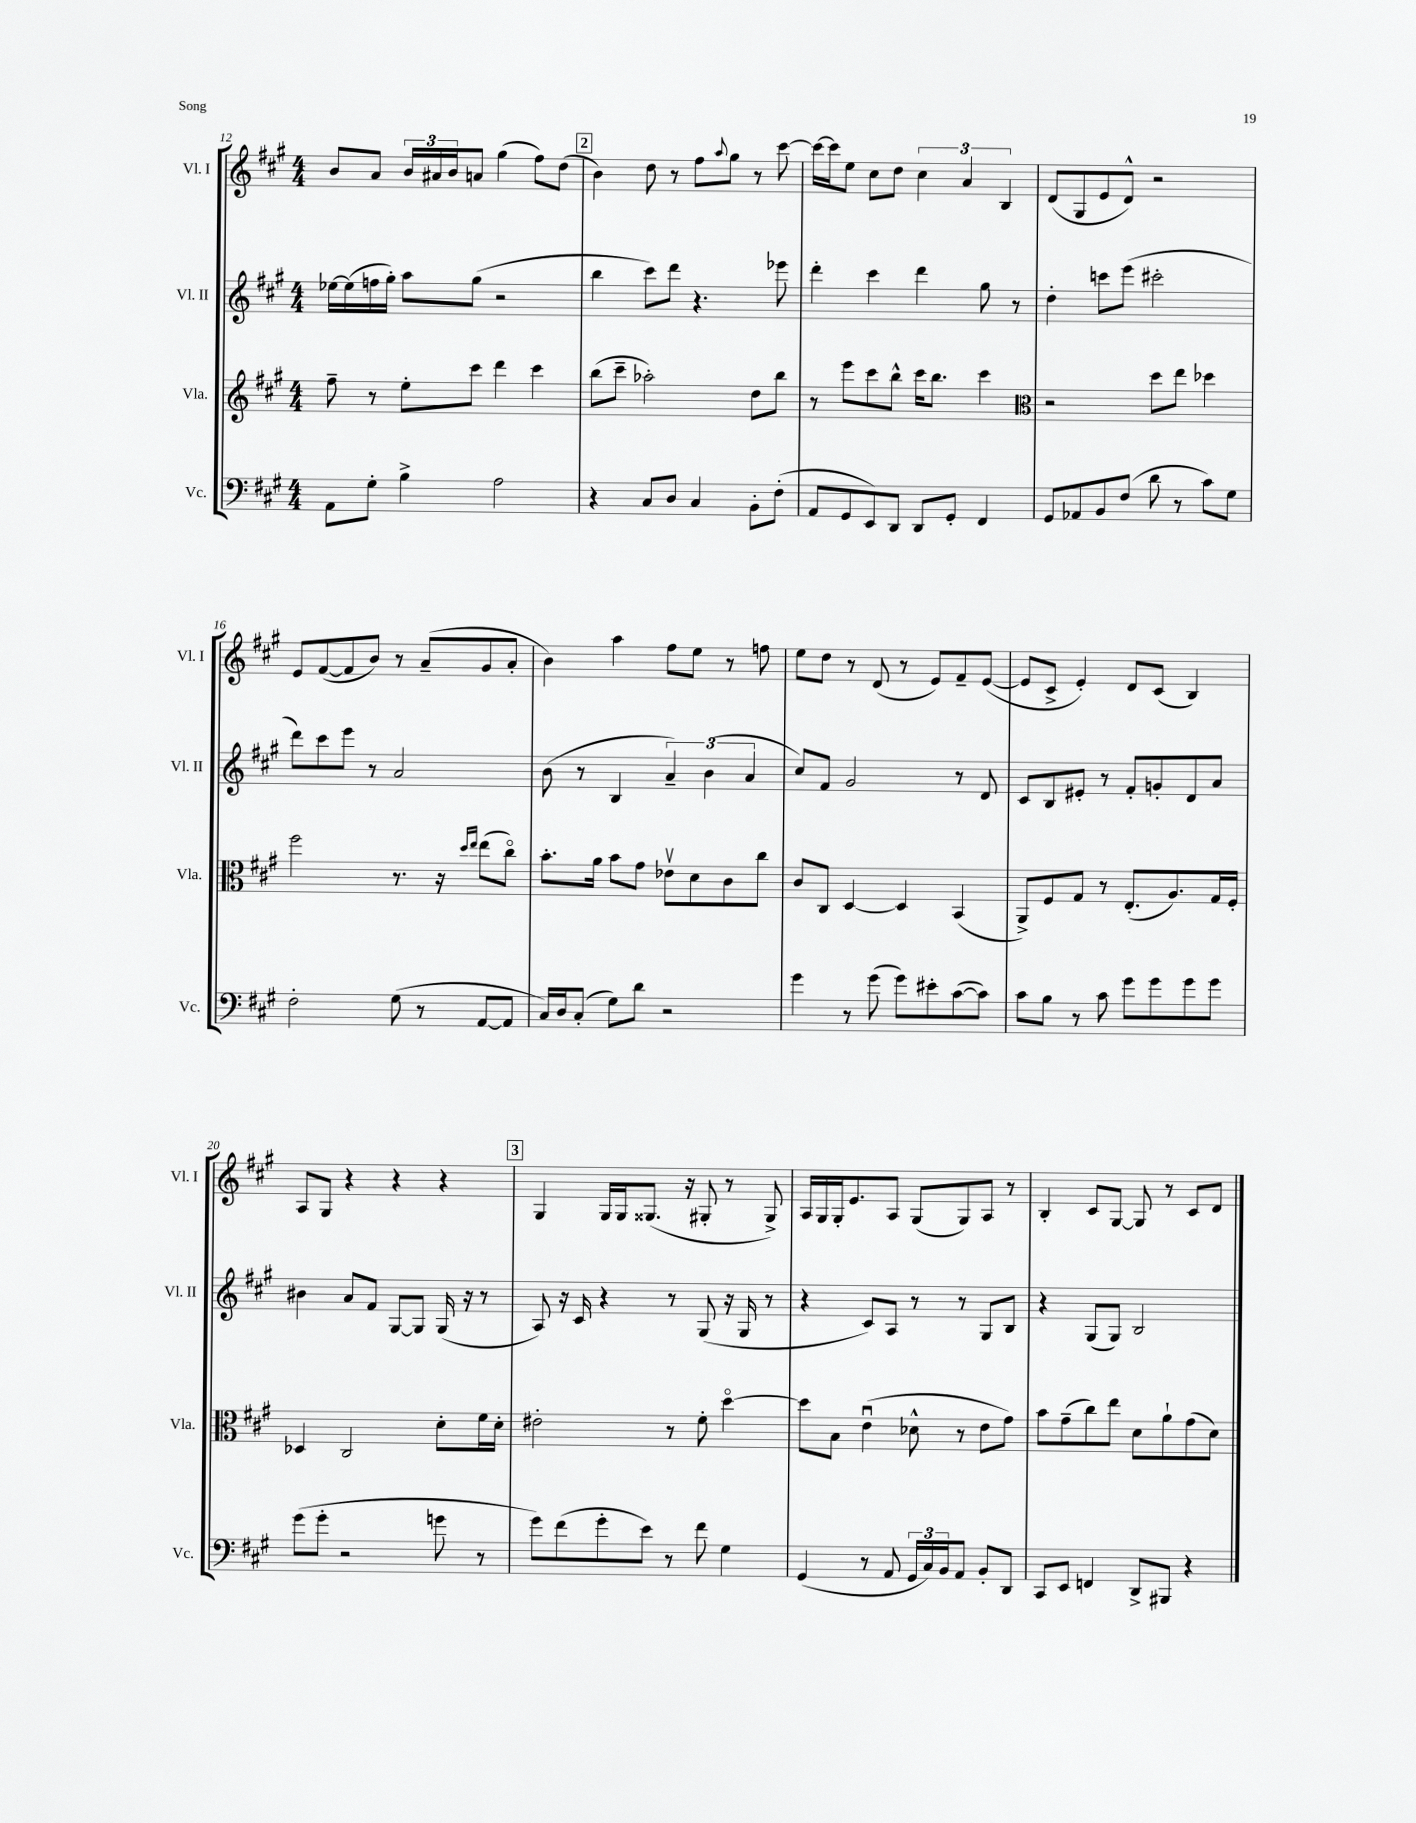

**kern	**kern	**kern	**kern
*staff4	*staff3	*staff2	*staff1
*clefF4	*clefG2	*clefG2	*clefG2
*k[f#c#g#]	*k[f#c#g#]	*k[f#c#g#]	*k[f#c#g#]
*M4/4	*M4/4	*M4/4	*M4/4
8AA\L	8ff#~\	[16ee-\LL	8b/L
.	.	(16ee-\]	.
8G#'\J	8r	16ff\	8a/J
.	.	16gg#'\JJ)	.
4B^\	8ee'\L	8aa\L	24b/LL
.	.	.	24a#/
.	.	.	24b/J
.	8ccc#\J	(8gg#\J	8a/J
2A\	4ddd\	2r	(4gg#\
.	4ccc#\	.	8ff#\L)
.	.	.	(8dd\J
=	=	=	=
4r	(8bb\L	4bb\	4b\)
.	8ccc#~\J	.	.
8C#/L	2aa-'\)	8ccc#\L)	8dd\
8D/J	.	8ddd\J	8r
4C#/	.	4.r	8ff#\L
.	.	.	8qqaa/
.	.	.	8gg#\J
8BB'\L	8dd\L	.	8r
(8F#'\J	8bb\J	8eee-\	[8ccc#\
=	=	=	=
8AA/L	8r	4ddd'\	16ccc#\_LL
.	.	.	16ccc#\]J
8GG#/	8eee\L	.	8ee\J
8EE/)	8ccc#\	4ccc#\	8cc#\L
8DD/J	8bb^^\J	.	8dd\J
8DD/L	16ccc#\LK	4ddd\	6cc#\
.	8.bb\J	.	.
8GG#'/J	.	.	.
.	.	.	6a/
4FF#/	4ccc#\	8gg#\	.
.	.	.	6B/
.	.	8r	.
=	=	=	=
*	*clefC3	*	*
8GG#/L	2r	4dd'\	(8d/L
8AA-/	.	.	8G#/
8BB/	.	8ccc\L	8e/
(8F#/J	.	(8eee\J	8d^^/J)
8d\	8dd\L	2ccc#'\	2r
8r	8ee\J	.	.
8c#\L)	4dd-\	.	.
8G#\J	.	.	.
=	=	=	=
2F#'\	2ff#\	8ddd\L)	8e/L
.	.	8ccc#\	([8f#/
.	.	8eee\J	8f#/]
.	.	8r	8b/J)
(8G#\	8.r	2a/	8r
8r	.	.	(8a~/L
.	16r	.	.
.	16qqdd/LL	.	.
.	16qqee/JJ	.	.
[8AA/L	(8ee\L	.	8g#/
8AA/]J	8cc#o\J)	.	8a'/J
=	=	=	=
16C#/LL)	8.b'\L	(8b\	4b\)
16D/J	.	.	.
(8C#'/J	.	8r	.
.	16a\Jk	.	.
8G#\L)	8b\L	4B/	4aa\
8d\J	8g#\J	.	.
2r	8e-v\L	6a~/)	8ff#\L
.	8d\	.	8ee\J
.	.	(6b\	.
.	8c#\	.	8r
.	.	6a/	.
.	8cc#\J	.	8ff\
=	=	=	=
4g#\	8c#/L	8cc#/L)	8ee\L
.	8C#/J	8f#/J	8dd\J
8r	[4D/	2g#/	8r
(8g#\	.	.	(8d/
8g#\L)	4D/]	.	8r
8e#'\	.	.	8e/L)
([8c#\	(4BB/	8r	8f#~/
8c#\]J)	.	8d/	([8e/J
=	=	=	=
8c#\L	8AA^/L)	8c#/L	8e/]L
8B\J	8F#/	8B/	8c#^/J
8r	8G#/J	8e#'/J	4e'/)
8c#\	8r	8r	.
8g#\L	(8.E'/L	8f#'/L	8d/L
8g#\	.	8g'/	(8c#/J
.	8.A/)	.	.
8g#\	.	8d/	4B/)
8g#\J	16G#/L	8a/J	.
.	16F#'/JJ	.	.
=	=	=	=
(8g#\L	4D-/	4b#\	8A/L
8g#'\J	.	.	8G#/J
2r	2C#/	8a/L	4r
.	.	8f#/J	.
.	.	[8G#/L	4r
.	.	8G#/]J	.
8g\	8d'\L	(16G#/	4r
.	.	16r	.
8r	16f#\L	8r	.
.	16d'\JJ	.	.
=	=	=	=
8g#\L)	2e#'\	8A/)	4G#/
(8f#\	.	16r	.
.	.	16c#/	.
8g#'\	.	4r	16G#/LL
.	.	.	16G#/J
8e\J)	.	.	(8.G##/J
8r	8r	8r	.
.	.	.	16r
8f#\	8f#'\	(8G#/	8G#'/
4G#\	[4ddo\	16r	8r
.	.	16G#/	.
.	.	8r	8G#^/)
=	=	=	=
(4GG#/	8dd\]L	4r	16A/LL
.	.	.	16G#/
.	8B\J	.	16G#'/J
.	.	.	8.e/
8r	(4eu\	8c#/L)	.
8AA/	.	8A/J	8A/J
24GG#/LL	8d-^^\	8r	(8G#/L
24C#/)	.	.	.
24BB/J	.	.	.
8AA/J	8r	8r	8G#/)
8BB'/L	8e\L	8G#/L	8A/J
8DD/J	8g#\J)	8B/J	8r
=	=	=	=
8CC#/L	8b\L	4r	4B'/
8EE/J	(8g#~\	.	.
4FF/	8cc#\)	(8G#/L	8c#/L
.	8ee\J	8G#/J)	[8G#/J
8DD^/L	8d\L	2B/	8G#/]
8BBB#/J	8a`\	.	8r
4r	(8g#\	.	8c#/L
.	8d\J)	.	8d/J
==	==	==	==
*-	*-	*-	*-
